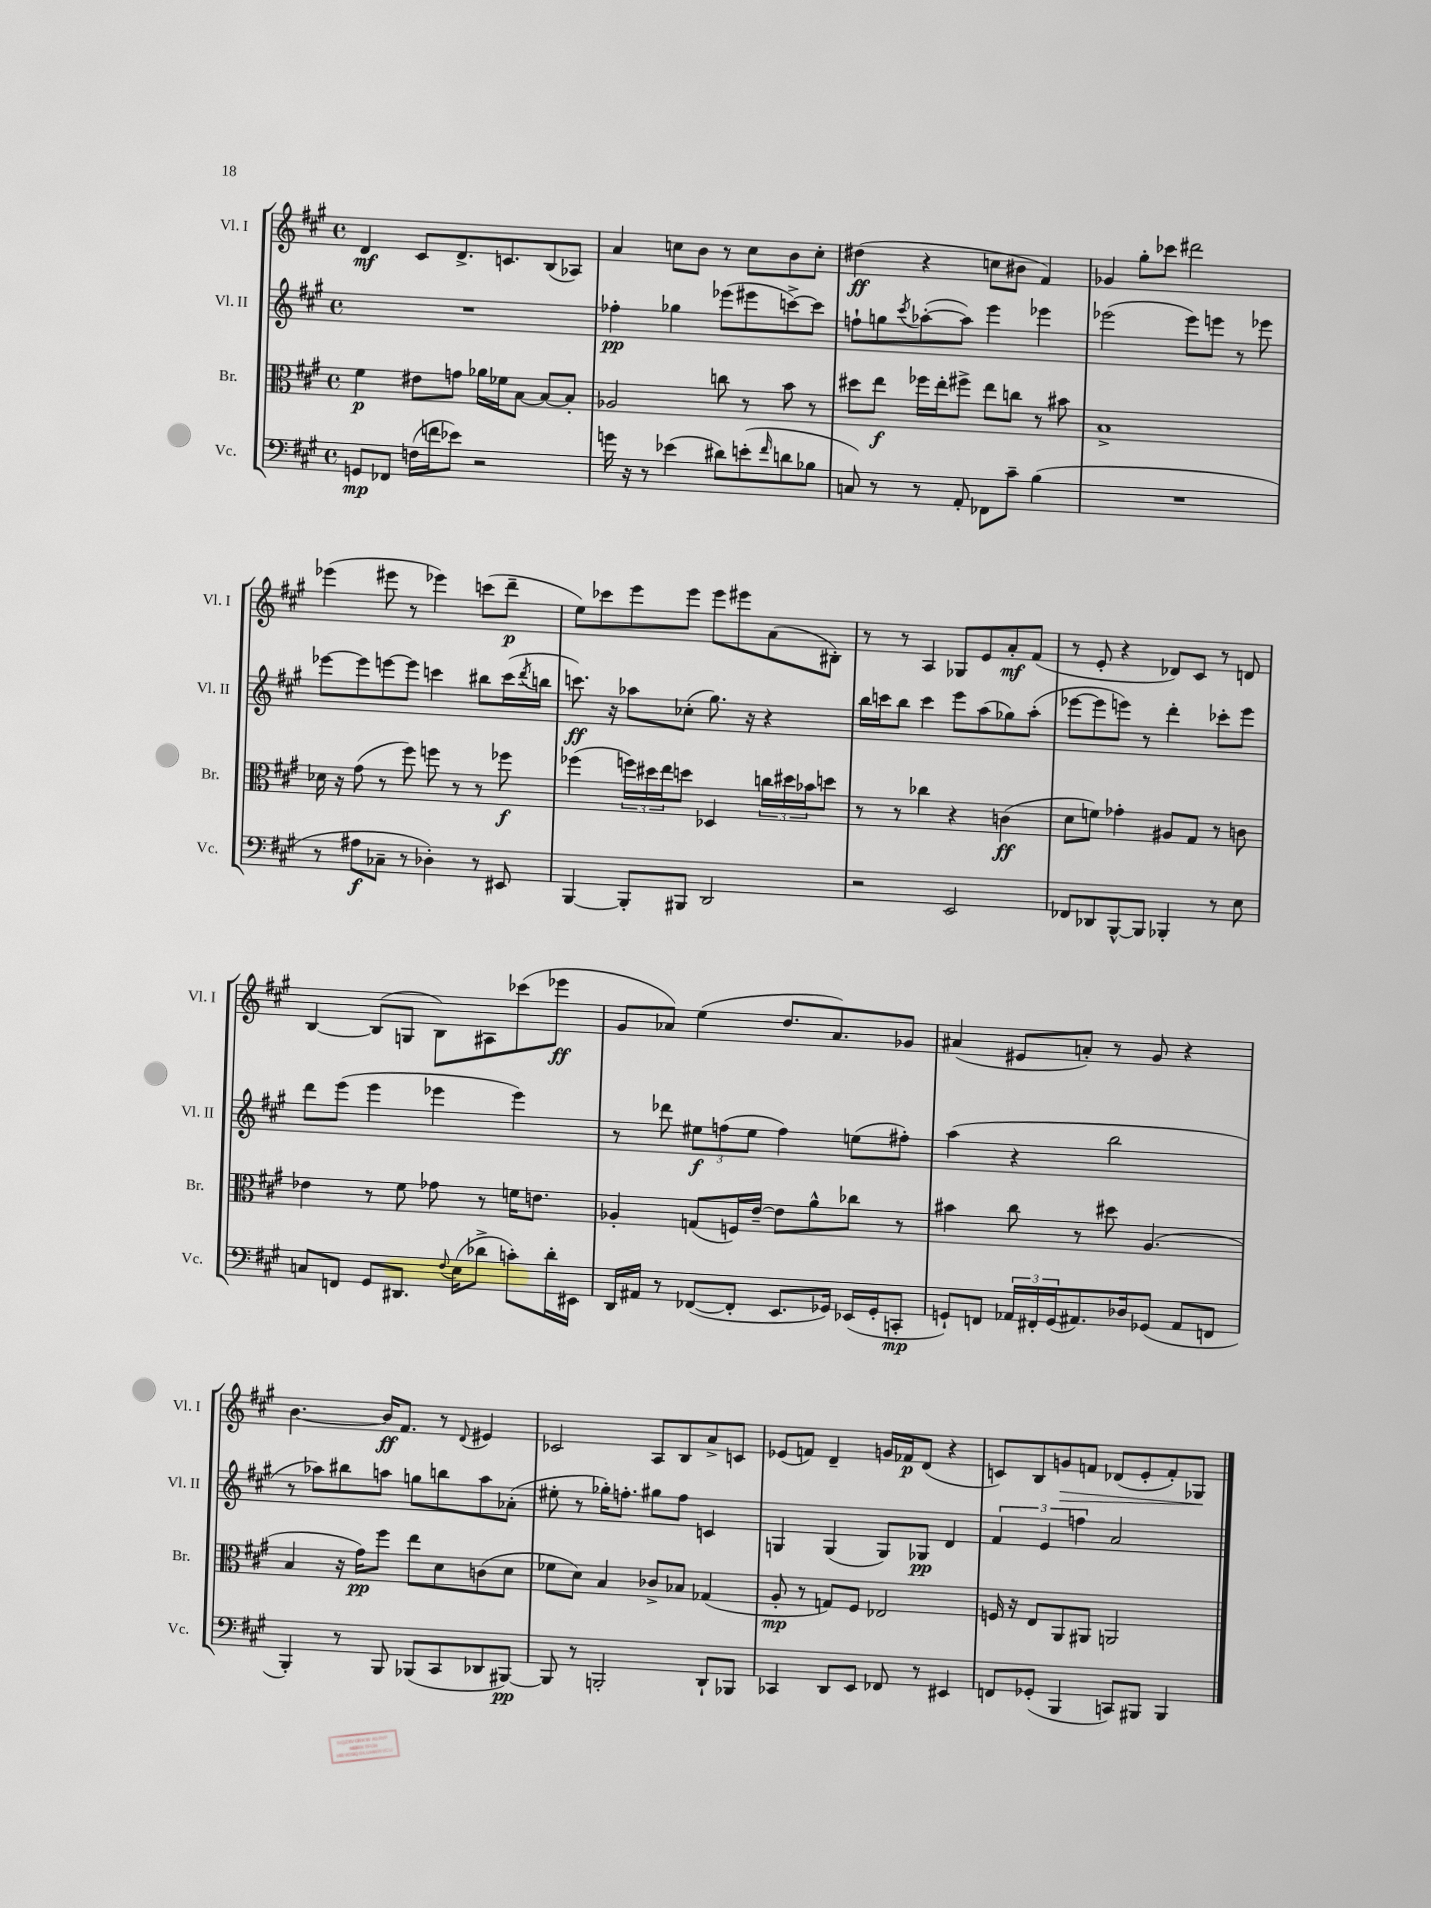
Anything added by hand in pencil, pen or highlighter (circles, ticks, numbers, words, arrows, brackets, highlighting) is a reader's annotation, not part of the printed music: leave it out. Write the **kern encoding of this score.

**kern	**dynam	**kern	**dynam	**kern	**dynam	**kern	**dynam
*part4	*part4	*part3	*part3	*part2	*part2	*part1	*part1
*staff4	*staff4	*staff3	*staff3	*staff2	*staff2	*staff1	*staff1
*I"Vc.	*	*I"Br.	*	*I"Vl. II	*	*I"Vl. I	*
*I'Vc.	*	*I'Br.	*	*I'Vl. II	*	*I'Vl. I	*
*clefF4	*	*clefC3	*	*clefG2	*	*clefG2	*
*k[f#c#g#]	*	*k[f#c#g#]	*	*k[f#c#g#]	*	*k[f#c#g#]	*
*M4/4	*	*M4/4	*	*M4/4	*	*M4/4	*
*met(c)	*	*met(c)	*	*met(c)	*	*met(c)	*
=1	=1	=1	=1	=1	=1	=1	=1
8GGn/L	mp	4f#\	p	1r	.	4d/	mf
8FF-X/J	.	.	.	.	.	.	.
(16Fn\LL	.	8e#X\L	.	.	.	8c#/L	.
16fn\J	.	.	.	.	.	.	.
8e-X\J)	.	8gn\J	.	.	.	8.d^/	.
2r	.	16a-X\LL	.	.	.	.	.
.	.	16f-X\J	.	.	.	8.cn/	.
.	.	[8B\J	.	.	.	.	.
.	.	8B/L_	.	.	.	(8B/	.
.	.	8B'/J]	.	.	.	8A-X/J)	.
=2	=2	=2	=2	=2	=2	=2	=2
16gn\	.	2A-X/	.	4ff-X'\	pp	4a/	.
16r	.	.	.	.	.	.	.
8r	.	.	.	.	.	.	.
(4e-X\	.	.	.	4gg-X\	.	8ccn\L	.
.	.	.	.	.	.	8b\J	.
8d#X\L)	.	8ccn\	.	(8eee-X\L	.	8r	.
(8en'\	.	8r	.	8eee#X\	.	8cc\L	.
16qqf#/	.	.	.	.	.	.	.
8dn\	.	8b\	.	[8cccn^\)	.	8b\	.
8B-X\J	.	8r	.	8ccc\J]	.	8cc'\J	.
=3	=3	=3	=3	=3	=3	=3	=3
8Cn/)	.	8dd#X\L	.	8ffn`\L	.	(4dd#X\	ff
8r	.	8ee\J	f	8ggn\	.	.	.
.	.	.	.	8qccc#/	.	.	.
8r	.	16ff-X\LL	.	([8aa-X'\	.	4r	.
.	.	16ee'\J	.	.	.	.	.
8AA'/	.	8ff#X^\J	.	8aa-\J])	.	.	.
8FF-X\L	.	8ee\L	.	4eee\	.	8ccn\L	.
8c#~\J	.	8ccn\J	.	.	.	8b#X\J	.
(4B\	.	8r	.	4eee-X\	.	4f#/)	.
.	.	8b#X\	.	.	.	.	.
=4	=4	=4	=4	=4	=4	=4	=4
1r	.	1B^	.	(2eee-X\	.	4g-X/	.
.	.	.	.	.	.	8gg#'\L	.
.	.	.	.	.	.	8ccc-X\J	.
.	.	.	.	8eee-\L)	.	2ddd#X\	.
.	.	.	.	8eeen\J	.	.	.
.	.	.	.	8r	.	.	.
.	.	.	.	8eee-X\	.	.	.
!!LO:LB:g=z
=5	=5	=5	=5	=5	=5	=5	=5
8r	.	16d-X\	.	[8eee-X\L	.	(4eee-X\	.
.	.	16r	.	.	.	.	.
8A#X\L	f	(8g#\	.	8eee-\]	.	.	.
8C-X~\J	.	8r	.	[8eeen\	.	8eee#X\	.
8r	.	8ff#\)	.	8eee\J]	.	8r	.
4D-X'\)	.	8ffn\	.	4cccn\	.	4eee-X\)	.
.	.	8r	.	.	.	.	.
8r	.	8r	.	8bb#X\L	.	(8cccn\L	.
8EE#X/	.	8ff-X\	f	(16ccc\L	.	8ddd~\J	p
.	.	.	.	8qddd/	.	.	.
.	.	.	.	16bbn\JJ	.	.	.
=6	=6	=6	=6	=6	=6	=6	=6
[4BBB/	.	(4ff-X\	.	8.cccn\)	ff	8ee\L)	.
.	.	.	.	.	.	8ccc-X\	.
.	.	.	.	16r	.	.	.
8BBB'/L]	.	24ffn\LL)	.	8aa-X\L	.	8eee\	.
.	.	24dd#X\	.	.	.	.	.
.	.	24ee\J	.	.	.	.	.
8BBB#X/J	.	8ddn\J	.	(8cc-X'\J	.	8eee\J	.
2DD/	.	4D-X/	.	8.gg#\)	.	8eee\L	.
.	.	.	.	.	.	8eee#X\	.
.	.	.	.	16r	.	.	.
.	.	24ccn\LL	.	4r	.	(8a\	.
.	.	24dd#X\	.	.	.	.	.
.	.	24b-X\J	.	.	.	.	.
.	.	8ddn\J	.	.	.	8B#X'\J)	.
=7	=7	=7	=7	=7	=7	=7	=7
2r	.	8r	.	16bb\LL	.	8r	.
.	.	.	.	16cccn\J	.	.	.
.	.	8r	.	8bb\J	.	8r	.
.	.	4cc-X\	.	4ccc\	.	4A/	.
2EE/	.	4r	.	8eee\L	.	8G-X/L	.
.	.	.	.	(8aa\	.	8e/	.
.	.	(4cn\	ff	8gg-X\)	.	8a'/	mf
.	.	.	.	(8aa'\J	.	(8f#/J	.
=8	=8	=8	=8	=8	=8	=8	=8
8FF-X/L	.	8d\L	.	[8eee-X\L	.	8r	.
8DD-X/	.	8fn\J)	.	8eee-\]	.	8e'/	.
[8BBB^^/	.	4g-X'\	.	8eeen\J)	.	4r	.
8BBB/J]	.	.	.	8r	.	.	.
4BBB-X'/	.	8A#X/L	.	4ddd'\	.	8d-X/L)	.
.	.	8G#/J	.	.	.	8c#/J	.
8r	.	8r	.	8ccc-X'\L	.	8r	.
8E\	.	8cn\	.	8eee\J	.	8dn/	.
!!LO:LB:g=z
=9	=9	=9	=9	=9	=9	=9	=9
8Cn/L	.	4e-X\	.	8ddd\L	.	[4B/	.
8FFn/J	.	.	.	(8eee\J	.	.	.
8GG#/L	.	8r	.	4eee\	.	(8B/L]	.
8.DD#X/J	.	8f#\	.	.	.	8Gn/J	.
.	.	8g-X\	.	4eee-X\	.	8B\L)	.
8qqF#/	.	.	.	.	.	.	.
(16E\KL	.	.	.	.	.	.	.
8d-X^\J	.	8r	.	.	.	8A#X\	.
8cn'\L)	.	16fn\KL	.	4eee-\)	.	(8ccc-X\	.
.	.	8.en\J	.	.	.	.	.
16d-'\L	.	.	.	.	.	8eee-X\J	ff
16EE#X\JJ	.	.	.	.	.	.	.
=10	=10	=10	=10	=10	=10	=10	=10
16DD/LL	.	4A-X'/	.	8r	.	8g#/L	.
16AA#X/JJ	.	.	.	.	.	.	.
8r	.	.	.	8ddd-X\	.	8a-X/J)	.
([8FF-X/L	.	(8Gn/L	.	12ee#X\L	f	(4ee\	.
.	.	.	.	(12ffn\	.	.	.
8FF-'/J]	.	16Fn/L)	.	.	.	.	.
.	.	.	.	12ee#\J	.	.	.
.	.	[16e~/JJ	.	.	.	.	.
8.EE/L	.	8e\L]	.	4ff\)	.	8.dd/L	.
.	.	8a^^\	.	.	.	.	.
16GG-X/Jk)	.	.	.	.	.	8.a-/)	.
(16EE-X/LL	.	8cc-X\J	.	(8een\L	.	.	.
16GG-'/J	.	.	.	.	.	.	.
8CCn'/J	mp	8r	.	8ff#X'\J)	.	8g-X/J	.
=11	=11	=11	=11	=11	=11	=11	=11
8GGn`/L)	.	4b#X\	.	(4aa\	.	(4a#X/	.
8FFn/J	.	.	.	.	.	.	.
24AA-X/LL	.	8cc#\	.	4r	.	8e#X/L	.
24FF#X'/	.	.	.	.	.	.	.
(24GG/J	.	.	.	.	.	.	.
8.AA#X/)	.	8r	.	.	.	8an'/J)	.
.	.	8dd#X\	.	2bb\	.	8r	.
16D-X/k	.	.	.	.	.	.	.
(8GG-X/J	.	(4.A/	.	.	.	8g#/	.
8AA#/L	.	.	.	.	.	4r	.
8FFn/J	.	.	.	.	.	.	.
!!LO:LB:g=z
=12	=12	=12	=12	=12	=12	=12	=12
4BBB'/)	.	4B/	.	8r	.	[4.b\	.
.	.	.	.	8aa-X\L)	.	.	.
8r	.	16r	.	8bb#X\	.	.	.
.	.	16g#\KL)	pp	.	.	.	.
8BBB/	.	8ff#\J	.	8aan\J	.	16b/KL]	ff
.	.	.	.	.	.	8.f#/J	.
(8BBB-X/L	.	8ee\L	.	8ggn\L	.	.	.
8CC#/	.	8d\	.	8bbn\	.	8r	.
.	.	.	.	.	.	8qqd/	.
8DD-X/	.	(8cn\	.	8aa\	.	4e#X/	.
[8BBB#X/J)	pp	8d\J	.	(8a-X'\J	.	.	.
=13	=13	=13	=13	=13	=13	=13	=13
8BBB#/]	.	8f-X\L	.	8ee#X'\	.	2c-X/	.
8r	.	8d\J)	.	8r	.	.	.
2BBBn'/	.	4B/	.	16gg-X'\KL)	.	.	.
.	.	.	.	8.ffn'\J	.	.	.
.	.	8c-X^/L	.	8gg#X\L	.	8A/L	.
.	.	8B-X/J	.	8ff\J	.	8B/	.
8DD`/L	.	(4G-X/	.	4cn/	.	8a^/	.
8BBB-X/J	.	.	.	.	.	8cn/J	.
=14	=14	=14	=14	=14	=14	=14	=14
4CC-X/	.	8A'/	mp	4Gn/	.	(8e-X/L	.
.	.	8r	.	.	.	8fn/J)	.
8DD/L	.	8Gn/L)	.	(4G/	.	4d~/	.
8EE/J	.	8F#/J	.	.	.	.	.
8FF-X/	.	2E-X/	.	8G/L)	.	16gn/LL	.
.	.	.	.	.	.	16f-X/J	p
8r	.	.	.	8G-X/J	pp	(8d/J	.
4EE#X/	.	.	.	4d/	.	4r	.
=15	=15	=15	=15	=15	=15	=15	=15
8FFn/L	.	16Fn/	.	6f#/	.	8cn/L)	.
.	.	16r	.	.	.	.	.
(8GG-X'/J	.	8E/L	.	.	.	8B/	.
.	.	.	.	6e/	.	.	.
!	!	!	!	!	!	!	!LO:HP:b
4BBB/	.	8AA/	.	.	.	8gn/	>
.	.	.	.	6ffn\	.	.	.
.	.	8AA#X/J	.	.	.	8fn/J	.
8CCn/L)	.	2AAn/	.	2a/	.	(8d-X/L	.
8BBB#X/J	.	.	.	.	.	8e'/	.
4BBB#/	.	.	.	.	.	8f'/)	.
.	.	.	.	.	.	8G-X/J	.
.	.	.	.	.	.	.	]
==	==	==	==	==	==	==	==
*-	*-	*-	*-	*-	*-	*-	*-
